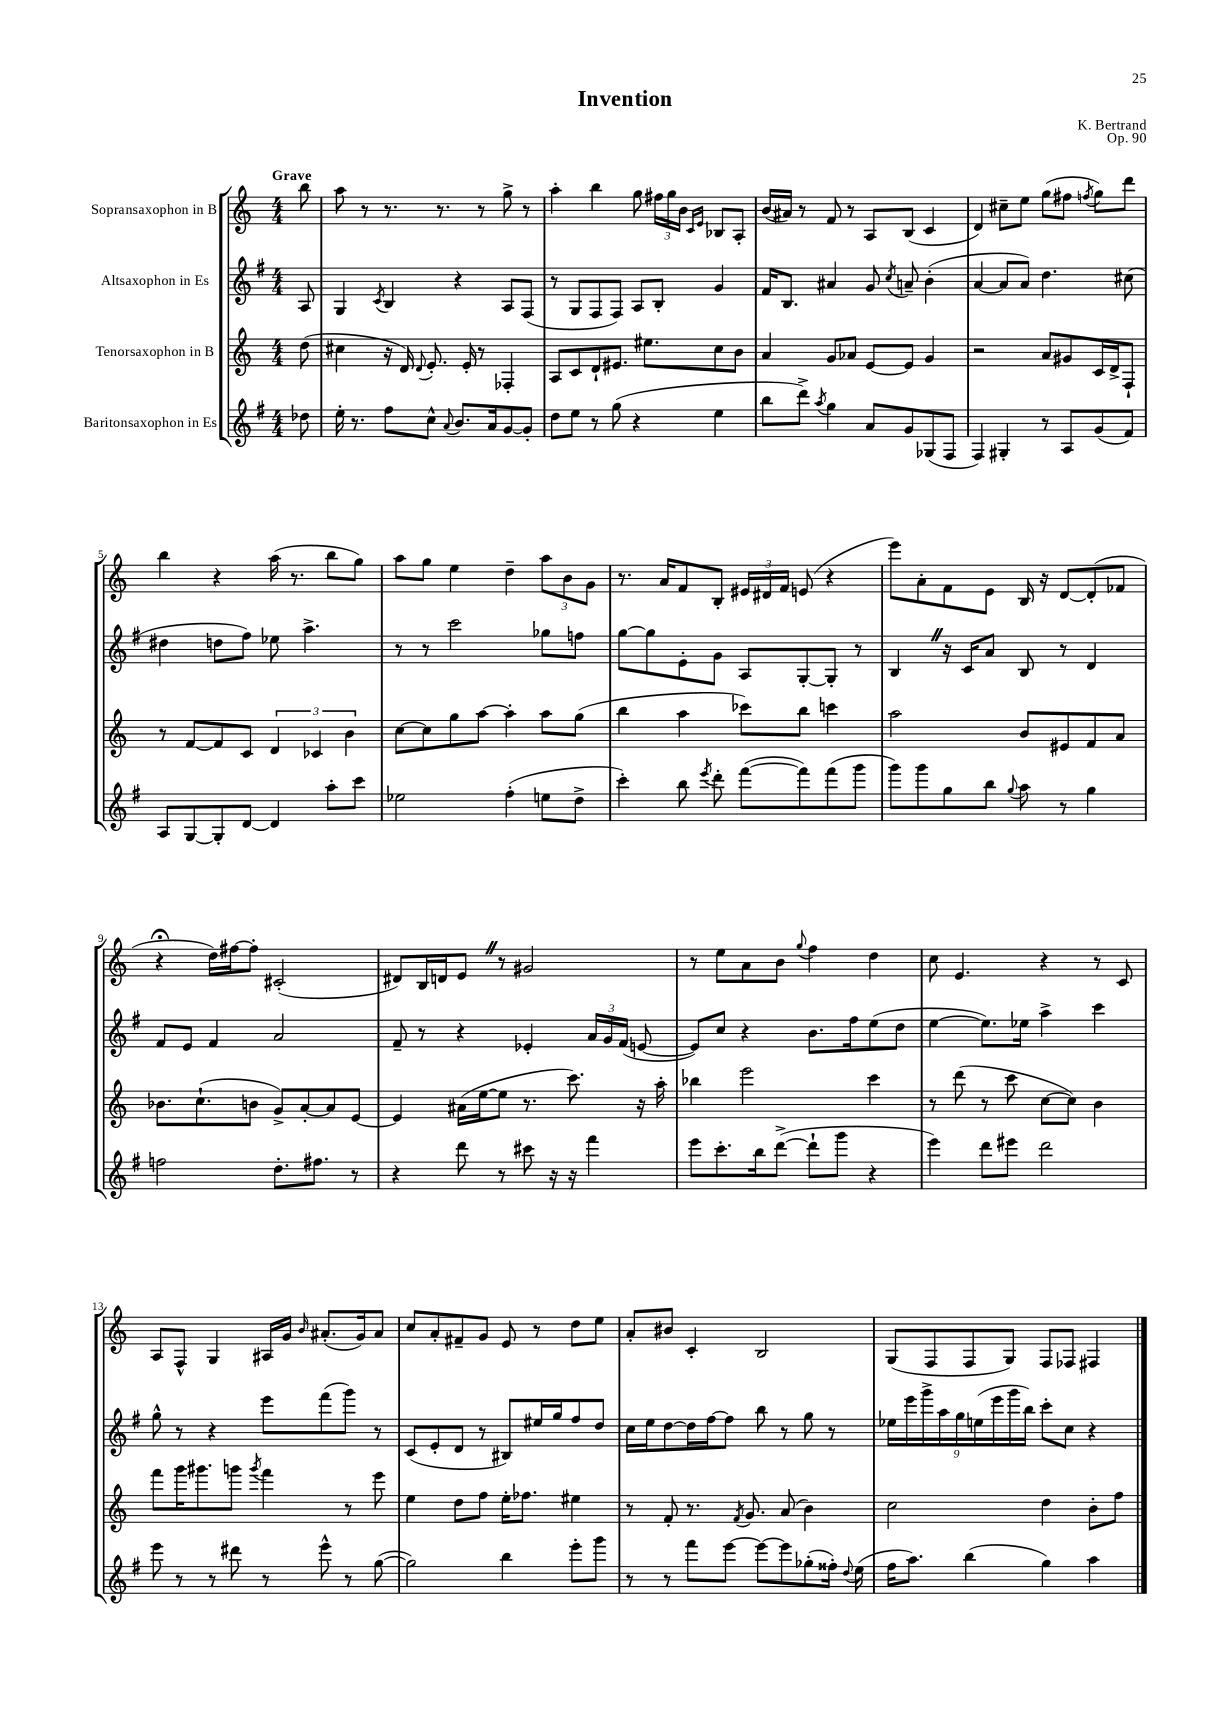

**kern	**kern	**kern	**kern
*staff4	*staff3	*staff2	*staff1
*clefG2	*clefG2	*clefG2	*clefG2
*k[f#]	*k[]	*k[f#]	*k[]
*M4/4	*M4/4	*M4/4	*M4/4
8dd-	(8dd	8A	8bb
=	=	=	=
16ee'	4cc#	4G	8aa
8.r	.	.	.
.	.	.	8r
.	.	8qc	.
8ff#	16r	4B	8.r
.	16d)	.	.
.	8qqd	.	.
8cc^^	8.e'	.	.
.	.	.	8.r
8qqa	.	.	.
8.b	.	4r	.
.	16e'	.	.
.	8r	.	8r
16a	.	.	.
[8g	4F-'	8A	8gg^
8g']	.	(8F#	8r
=	=	=	=
8dd	8A	8r	4aa'
8ee	8c	8G	.
8r	8d`	8F#	4bb
(8gg	8.e#	8F#)	.
4r	.	8A	8gg
.	8.ee#	.	.
.	.	8B'	24ff#
.	.	.	24gg
.	.	.	24b
.	.	.	16qqc
.	.	.	16qqe
4ee	8cc	4g	8B-
.	8b	.	8A'
=	=	=	=
8bb	4a	16f#	(16b
.	.	8.B	16a#)
8ddd^)	.	.	8r
8qaa	.	.	.
4gg	8g	4a#	8f
.	8a-	.	8r
8a	[8e	8g	8A
.	.	8qcc	.
8g	8e]	8a~	(8B
(8G-	4g	(4b'	4c
8F#	.	.	.
=	=	=	=
4F#)	2r	[4a	4d)
4G#'	.	8a]	8cc#~
.	.	8a)	8ee
8r	8a	4.dd	(8gg
8A	8g#	.	8ff#
.	.	.	8qff
(8g	16c	.	8gg)
.	16d^	.	.
8f#)	8F`	(8cc#	8ddd
=	=	=	=
8A	8r	4dd#	4bb
[8G	[8f	.	.
8G']	8f]	8dd	4r
[8d	8c	8ff#)	.
4d]	6d	8ee-	(16aa
.	.	.	8.r
.	.	4.aa^	.
.	6c-	.	.
8aa'	.	.	8bb
.	6b	.	.
8ccc	.	.	8gg)
=	=	=	=
2ee-	[8cc	8r	8aa
.	8cc]	8r	8gg
.	8gg	2ccc	4ee
.	[8aa	.	.
(4ff#'	4aa']	.	4dd~
8ee	8aa	8gg-	12aa
.	.	.	12b
8dd^	(8gg	8ff	.
.	.	.	12g
=	=	=	=
4ccc')	4bb	[8gg	8.r
.	.	8gg]	.
.	.	.	16a
8bb	4aa	8e'	8f
8qeee	.	.	.
8ddd'	.	8g	8B'
([8fff#	8ccc-)	8A	24e#
.	.	.	24d#
.	.	.	24f
8fff#])	8bb	[8G'	(8e
(8fff#	4ccc	8G']	4r
8ggg	.	8r	.
=	=	=	=
8ggg)	2aa	4B	8eee)
8ggg	.	.	8a'
8gg	.	16r	8f
.	.	16c	.
8bb	.	8a	8e
8qqgg	.	.	.
8aa	8b	8B	16B
.	.	.	16r
8r	8e#	8r	[8d
4gg	8f	4d	(8d']
.	8a	.	8f-
=	=	=	=
2ff	8.b-	8f#	4r;
.	.	8e	.
.	(8.cc`	.	.
.	.	4f#	16dd)
.	.	.	[16ff#
.	8b	.	8ff#']
8.dd'	8g^)	2a	(2c#'
.	[8a'	.	.
8.ff#	.	.	.
.	8a]	.	.
8r	[8e	.	.
=	=	=	=
4r	4e]	8f#~	8d#)
.	.	8r	16B
.	.	.	16d
8ddd	(16a#	4r	8e
.	[16ee	.	.
8r	8ee]	.	8r
8ccc#	8.r	4e-'	2g#
16r	.	.	.
16r	8.ccc)	.	.
4fff#	.	24a	.
.	.	24g	.
.	.	(24f#	.
.	16r	[8e	.
.	16aa'	.	.
=	=	=	=
8eee	4bb-	8e])	8r
8.ccc'	.	8cc	8ee
.	2eee	4r	8a
16bb	.	.	.
([8ddd^	.	.	8b
.	.	.	8qqgg
8ddd`]	.	8.b	4ff
8ggg	.	.	.
.	.	16ff#	.
4r	4ccc	(8ee	4dd
.	.	8dd	.
=	=	=	=
4eee)	8r	[4ee	8cc
.	(8ddd	.	4.e
8ddd	8r	8.ee])	.
8eee#	8ccc	.	.
.	.	16ee-	.
2ddd	[8cc	4aa^	4r
.	8cc])	.	.
.	4b	4ccc	8r
.	.	.	8c
=	=	=	=
8eee	8fff	8gg^^	8A
8r	16ggg	8r	8F^^
.	8.ggg#	.	.
8r	.	4r	4G
8ddd#	8ggg	.	.
.	8qggg	.	.
8r	4fff	8eee	16A#
.	.	.	16g
.	.	.	16qqb
8eee^^	.	(8fff#	(8.a#'
8r	8r	8ggg)	.
.	.	.	16g)
([8gg	8eee	8r	8a#
=	=	=	=
2gg])	4ee	(8c	8cc
.	.	8e'	8a'
.	8dd	8d	8f#~
.	8ff	8r	8g
4bb	16ee'	8B#)	8e
.	8.ff-	.	.
.	.	16ee#	8r
.	.	16gg	.
8eee'	4ee#	8ff#	8dd
8ggg	.	8dd	8ee
=	=	=	=
8r	8r	16cc	8a'
.	.	16ee	.
8r	8f'	[8dd	8b#
8fff#	8.r	16dd]	4c'
.	.	[16ff#	.
[8eee	.	8ff#]	.
.	8qf	.	.
.	8.g	.	.
8eee_	.	8bb	2B
8eee]	(8a	8r	.
(8gg-'	4b)	8gg	.
16ff##')	.	8r	.
8qqdd	.	.	.
(16ee	.	.	.
=	=	=	=
16ff#	2cc	18ee-	(8G
.	.	18eee	.
8.aa)	.	.	.
.	.	18ggg^	.
.	.	.	8F
.	.	18aa	.
.	.	18gg	.
(4bb	.	.	8F
.	.	(18ee	.
.	.	18eee	.
.	.	.	8G)
.	.	18ggg	.
.	.	18bb)	.
4gg)	4dd	8ccc'	8F
.	.	8cc	8F-
4aa	8b'	4r	4F#
.	8ff	.	.
==	==	==	==
*-	*-	*-	*-
